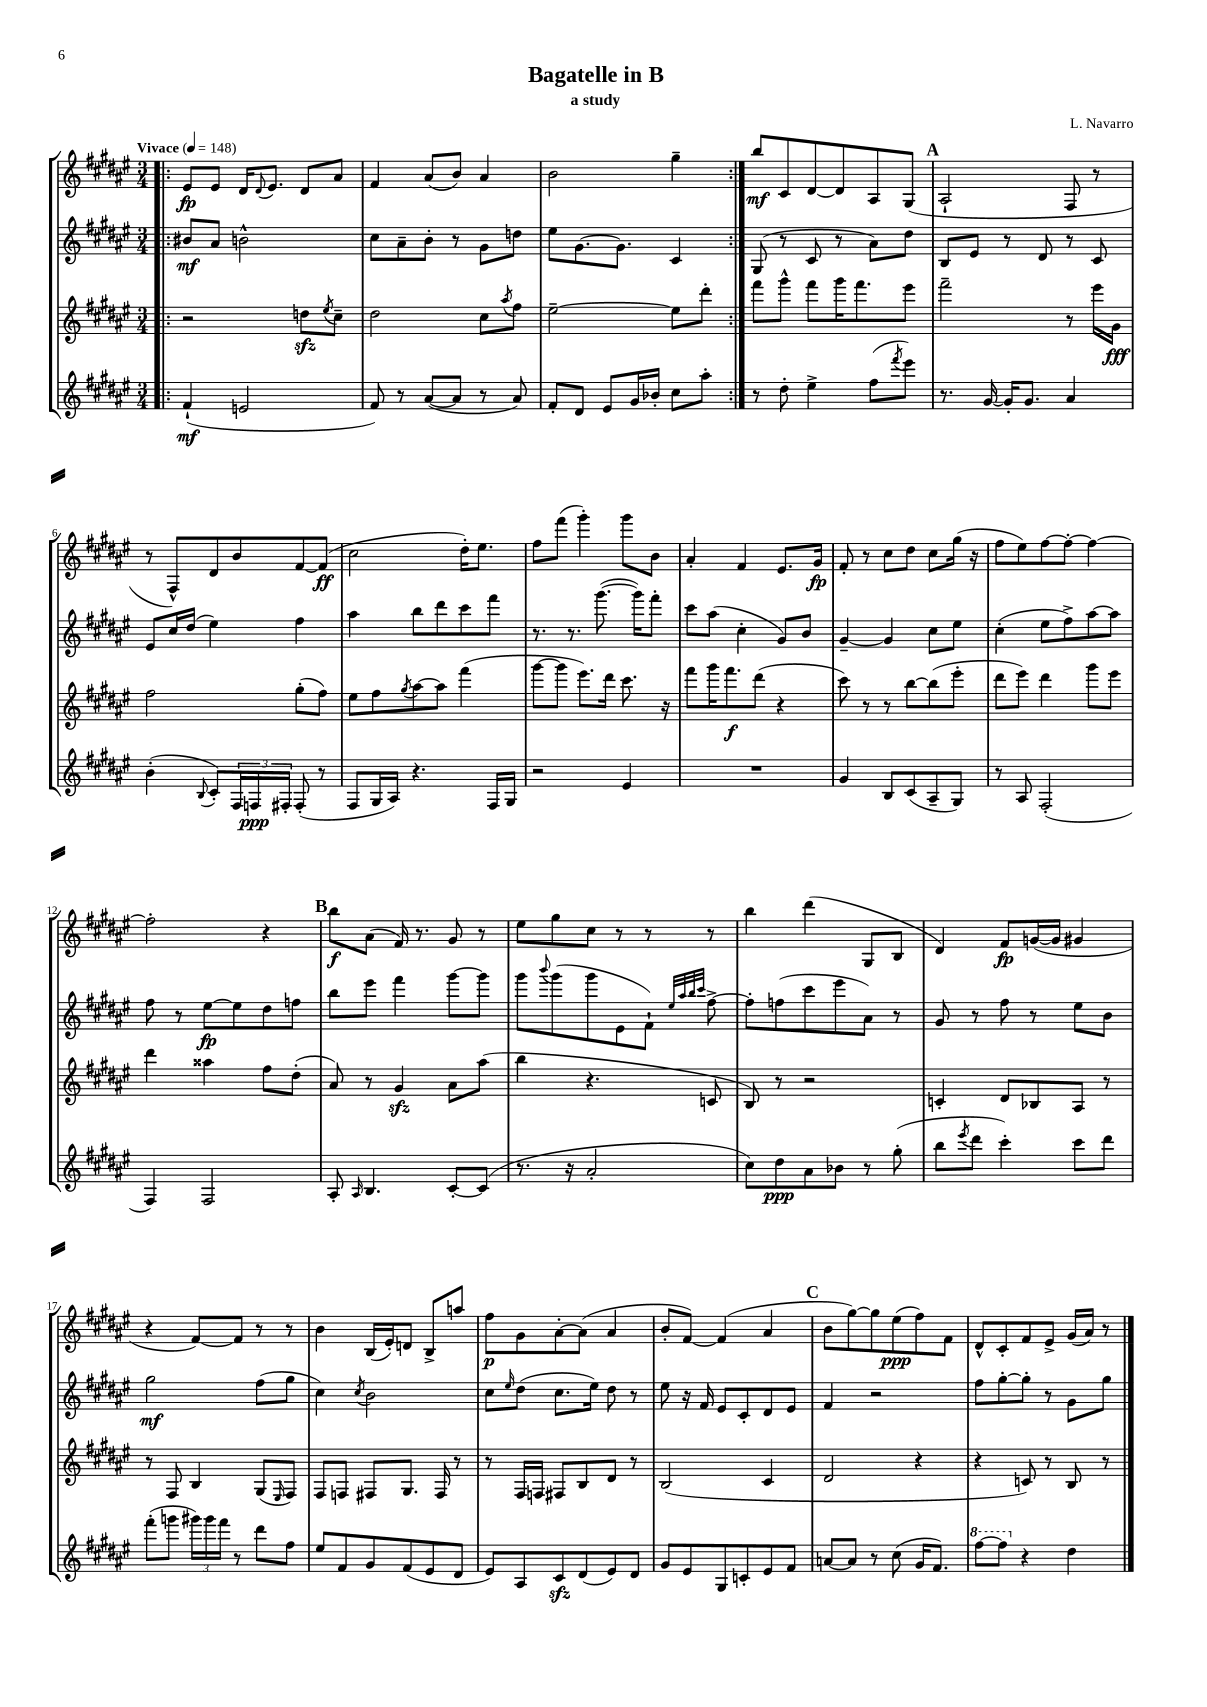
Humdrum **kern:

**kern	**dynam	**kern	**dynam	**kern	**dynam	**kern	**dynam
*part4	*part4	*part3	*part3	*part2	*part2	*part1	*part1
*staff4	*staff4	*staff3	*staff3	*staff2	*staff2	*staff1	*staff1
*clefG2	*	*clefG2	*	*clefG2	*	*clefG2	*
*k[f#c#g#d#a#e#]	*	*k[f#c#g#d#a#e#]	*	*k[f#c#g#d#a#e#]	*	*k[f#c#g#d#a#e#]	*
*M3/4	*	*M3/4	*	*M3/4	*	*M3/4	*
*MM148	*	*MM148	*	*MM148	*	*MM148	*
=1!|:	=1!|:	=1!|:	=1!|:	=1!|:	=1!|:	=1!|:	=1!|:
!	!	!	!	!	!	!LO:TX:a:B:t=Vivace	!
(4f#`/	mf	2r	.	8b#X/L	mf	8e#/L	fp
.	.	.	.	8a#/J	.	8e#/J	.
2en/	.	.	.	2bn^^\	.	16d#/KL	.
.	.	.	.	.	.	8qqd#/	.
.	.	.	.	.	.	8.e#/J	.
.	.	8ddnzz\L	.	.	.	8d#/L	.
.	.	8qee#/	.	.	.	.	.
.	.	8cc#~\J	.	.	.	8a#/J	.
=2	=2	=2	=2	=2	=2	=2	=2
8f#/)	.	2dd#\	.	8cc#\L	.	4f#/	.
8r	.	.	.	8a#~\	.	.	.
([8a#/L	.	.	.	8b'\J	.	(8a#/L	.
8a#/J]	.	.	.	8r	.	8b/J)	.
8r	.	8cc#\L	.	8g#\L	.	4a#/	.
.	.	8qaa#/	.	.	.	.	.
8a#/)	.	8ff#\J	.	8ddn\J	.	.	.
=3	=3	=3	=3	=3	=3	=3	=3
8f#'/L	.	[2ee#~\	.	8ee#\L	.	2b\	.
8d#/J	.	.	.	[8.g#\	.	.	.
8e#/L	.	.	.	.	.	.	.
.	.	.	.	8.g#\J]	.	.	.
16g#/L	.	.	.	.	.	.	.
16b-X'/JJ	.	.	.	.	.	.	.
8cc#\L	.	8ee#\L]	.	4c#/	.	4gg#~\	.
8aa#'\J	.	8ddd#'\J	.	.	.	.	.
=4:|!	=4:|!	=4:|!	=4:|!	=4:|!	=4:|!	=4:|!	=4:|!
8r	.	8fff#\L	.	(8G#/	.	8bb/L	mf
8dd#'\	.	8ggg#^^\J	.	8r	.	8c#/	.
4ee#^\	.	8fff#\L	.	8c#/	.	[8d#/	.
.	.	16ggg#\K	.	8r	.	8d#/]	.
.	.	8.fff#\	.	.	.	.	.
(8ff#\L	.	.	.	8a#\L)	.	8A#/	.
8qfff#/	.	.	.	.	.	.	.
8eee#\J)	.	8eee#\J	.	8dd#\J	.	(8G#/J	.
!!LO:REH:place=s1:t=A
=5	=5	=5	=5	=5	=5	=5	=5
8.r	.	2fff#~\	.	8B/L	.	2A#`/	.
.	.	.	.	8e#/J	.	.	.
[16g#/	.	.	.	.	.	.	.
16g#'/KL]	.	.	.	8r	.	.	.
8.g#/J	.	.	.	.	.	.	.
.	.	.	.	8d#/	.	.	.
4a#/	.	8r	.	8r	.	8F#/	.
.	.	16eee#\LL	.	8c#/	.	8r	.
.	.	16g#\JJ	fff	.	.	.	.
!!LO:LB:g=z
=6	=6	=6	=6	=6	=6	=6	=6
(4b'\	.	2ff#\	.	8e#/L	.	8r	.
.	.	.	.	16cc#/L	.	8F#^^/L)	.
.	.	.	.	(16dd#/JJ	.	.	.
8qqB/	.	.	.	.	.	.	.
8c#'/L)	.	.	.	4ee#\)	.	8d#/	.
24F#/L	.	.	.	.	.	8b/	.
24Fn/	ppp	.	.	.	.	.	.
24F#X'/JJ	.	.	.	.	.	.	.
(8F#'/	.	(8gg#'\L	.	4ff#\	.	[8f#/	.
8r	.	8ff#\J)	.	.	.	(8f#/J]	ff
=7	=7	=7	=7	=7	=7	=7	=7
8F#/L	.	8ee#\L	.	4aa#\	.	2cc#\	.
16G#/L	.	8ff#\	.	.	.	.	.
16A#/JJ)	.	.	.	.	.	.	.
.	.	8qgg#/	.	.	.	.	.
4.r	.	[8aa#\	.	8bb\L	.	.	.
.	.	8aa#\J]	.	8ddd#\	.	.	.
.	.	(4fff#\	.	8ccc#\	.	16dd#'\KL)	.
.	.	.	.	.	.	8.ee#\J	.
16F#/LL	.	.	.	8fff#\J	.	.	.
16G#/JJ	.	.	.	.	.	.	.
=8	=8	=8	=8	=8	=8	=8	=8
2r	.	[8ggg#\L	.	8.r	.	8ff#\L	.
.	.	8ggg#\J]	.	.	.	(8fff#\J	.
.	.	.	.	8.r	.	.	.
.	.	8.eee#\L)	.	.	.	4ggg#'\)	.
.	.	.	.	([8.ggg#\	.	.	.
.	.	16ddd#\Jk	.	.	.	.	.
4e#/	.	8.ccc#\	.	.	.	8ggg#\L	.
.	.	.	.	16ggg#\KL])	.	.	.
.	.	.	.	8fff#'\J	.	8b\J	.
.	.	16r	.	.	.	.	.
=9	=9	=9	=9	=9	=9	=9	=9
2.r	.	8fff#\L	.	8ccc#\L	.	4a#'/	.
.	.	16ggg#\K	.	(8aa#\J	.	.	.
.	.	8.fff#\	f	.	.	.	.
.	.	.	.	4cc#'\	.	4f#/	.
.	.	(8ddd#\J	.	.	.	.	.
.	.	4r	.	8g#/L)	.	8.e#/L	.
.	.	.	.	8b/J	.	.	.
.	.	.	.	.	.	16g#/Jk	fp
=10	=10	=10	=10	=10	=10	=10	=10
4g#/	.	8ccc#\)	.	[4g#~/	.	8f#'/	.
.	.	8r	.	.	.	8r	.
8B/L	.	8r	.	4g#/]	.	8cc#\L	.
(8c#/	.	[8bb\L	.	.	.	8dd#\J	.
8A#~/	.	(8bb\]	.	8cc#\L	.	8cc#\L	.
8G#/J)	.	8eee#'\J	.	8ee#\J	.	(16gg#\Jk	.
.	.	.	.	.	.	16r	.
=11	=11	=11	=11	=11	=11	=11	=11
8r	.	8ddd#\L	.	(4cc#'\	.	8ff#\L	.
8A#/	.	8eee#\J)	.	.	.	8ee#\)	.
(2F#'/	.	4ddd#\	.	8ee#\L	.	[8ff#\	.
.	.	.	.	8ff#^\)	.	8ff#'\J_	.
.	.	8ggg#\L	.	[8aa#\	.	4ff#\_	.
.	.	8eee#\J	.	8aa#\J]	.	.	.
!!LO:LB:g=z
=12	=12	=12	=12	=12	=12	=12	=12
4F#/)	.	4ddd#\	.	8ff#\	.	2ff#'\]	.
.	.	.	.	8r	.	.	.
2F#/	.	4aa##X\	.	[8ee#\L	fp	.	.
.	.	.	.	8ee#\]	.	.	.
.	.	8ff#\L	.	8dd#\	.	4r	.
.	.	(8dd#'\J	.	8ffn\J	.	.	.
!!LO:REH:place=s1:t=B
=13	=13	=13	=13	=13	=13	=13	=13
8A#'/	.	8a#/)	.	8bb\L	.	8bb\L	f
16qqA#/	.	.	.	.	.	.	.
4.B/	.	8r	.	8eee#\J	.	(8a#\J	.
.	.	4g#zz/	.	4fff#\	.	16f#/)	.
.	.	.	.	.	.	8.r	.
[8c#'/L	.	8a#\L	.	[8ggg#\L	.	8g#/	.
(8c#/J]	.	(8aa#\J	.	8ggg#\J]	.	8r	.
=14	=14	=14	=14	=14	=14	=14	=14
8.r	.	4bb\	.	8ggg#\L	.	8ee#\L	.
.	.	.	.	8qqbbb/	.	.	.
.	.	.	.	(8ggg#\	.	8gg#\	.
16r	.	.	.	.	.	.	.
2a#'/	.	4.r	.	8ggg#\	.	8cc#\J	.
.	.	.	.	8e#\	.	8r	.
.	.	.	.	8f#`\J)	.	8r	.
.	.	.	.	32qqee#/LLL	.	.	.
.	.	.	.	32qqaa#/	.	.	.
.	.	.	.	32qqbb/	.	.	.
.	.	.	.	32qqccc#/JJJ	.	.	.
.	.	8cn/	.	[8ff#^\	.	8r	.
=15	=15	=15	=15	=15	=15	=15	=15
8cc#\L)	.	8B/)	.	8ff#'\L]	.	4bb\	.
8dd#\	ppp	8r	.	(8ffn\	.	.	.
8a#\	.	2r	.	8ccc#\	.	(4ddd#\	.
8b-X\J	.	.	.	8eee#\	.	.	.
8r	.	.	.	8a#\J)	.	8G#/L	.
(8gg#'\	.	.	.	8r	.	8B/J	.
=16	=16	=16	=16	=16	=16	=16	=16
8bb\L	.	4cn'/	.	8g#/	.	4d#/)	.
8qeee#/	.	.	.	.	.	.	.
8ddd#\J	.	.	.	8r	.	.	.
4ccc#'\)	.	8d#/L	.	8ff#\	.	8f#/L	fp
.	.	8B-X/	.	8r	.	([16gn/L	.
.	.	.	.	.	.	16g/JJ]	.
8ccc#\L	.	8A#/J	.	8ee#\L	.	4g#X/	.
8ddd#\J	.	8r	.	8b\J	.	.	.
!!LO:LB:g=z
=17	=17	=17	=17	=17	=17	=17	=17
(8fff#'\L	.	8r	.	2gg#\	mf	4r	.
8gggn\J	.	8F#/	.	.	.	.	.
24ggg#X\LL)	.	4B/	.	.	.	[8f#/L)	.
24ggg#\	.	.	.	.	.	.	.
24fff#\JJ	.	.	.	.	.	.	.
8r	.	.	.	.	.	8f#/J]	.
8ddd#\L	.	(8G#/L	.	(8ff#\L	.	8r	.
.	.	16qqE#/	.	.	.	.	.
8ff#\J	.	8F#/J)	.	8gg#\J	.	8r	.
=18	=18	=18	=18	=18	=18	=18	=18
8ee#/L	.	8F#/L	.	4cc#\)	.	4b\	.
8f#/	.	8Fn/J	.	.	.	.	.
.	.	.	.	8qcc#/	.	.	.
8g#/	.	8F#X/L	.	2b\	.	(16B/LL	.
.	.	.	.	.	.	16e#'/J)	.
(8f#/	.	8.G#/J	.	.	.	8dn/J	.
8e#/	.	.	.	.	.	8B^/L	.
.	.	16F#/	.	.	.	.	.
8d#/J	.	8r	.	.	.	8aan/J	.
=19	=19	=19	=19	=19	=19	=19	=19
8e#/L)	.	8r	.	8cc#\L	.	8ff#\L	p
.	.	.	.	16qqee#/	.	.	.
8A#/	.	16F#/LL	.	(8dd#\J	.	8g#\	.
.	.	16Fn/JJ	.	.	.	.	.
8c#zz/	.	8F#X/L	.	8.cc#\L	.	[8a#'\	.
(8d#/	.	8B/	.	.	.	(8a#\J]	.
.	.	.	.	16ee#\Jk)	.	.	.
8e#/)	.	8d#/J	.	8dd#\	.	4a#/	.
8d#/J	.	8r	.	8r	.	.	.
=20	=20	=20	=20	=20	=20	=20	=20
8g#/L	.	(2B/	.	8ee#\	.	8b'/L	.
8e#/	.	.	.	16r	.	[8f#/J)	.
.	.	.	.	16f#/	.	.	.
8G#/	.	.	.	8e#/L	.	(4f#/]	.
8cn'/	.	.	.	8c#'/	.	.	.
8e#/	.	4c#/	.	8d#/	.	4a#/	.
8f#/J	.	.	.	8e#/J	.	.	.
!!LO:REH:place=s1:t=C
=21	=21	=21	=21	=21	=21	=21	=21
[8an/L	.	2d#/	.	4f#/	.	8b\L	.
8a/J]	.	.	.	.	.	[8gg#\)	.
8r	.	.	.	2r	.	8gg#\]	.
(8cc#\	.	.	.	.	.	(8ee#\	ppp
16g#/KL	.	4r	.	.	.	8ff#\)	.
8.f#/J)	.	.	.	.	.	.	.
.	.	.	.	.	.	8f#\J	.
=22	=22	=22	=22	=22	=22	=22	=22
*8va	*	*	*	*	*	*	*
[8fff#\L	.	4r	.	8ff#\L	.	8d#^^/L	.
8fff#\J]	.	.	.	[8gg#'\	.	8c#'/	.
*X8va	*	*	*	*	*	*	*
4r	.	8cn/)	.	8gg#'\J]	.	8f#/	.
.	.	8r	.	8r	.	8e#^/J	.
4dd#\	.	8B/	.	8g#\L	.	(16g#/LL	.
.	.	.	.	.	.	16a#/JJ)	.
.	.	8r	.	8gg#\J	.	8r	.
==	==	==	==	==	==	==	==
*-	*-	*-	*-	*-	*-	*-	*-
